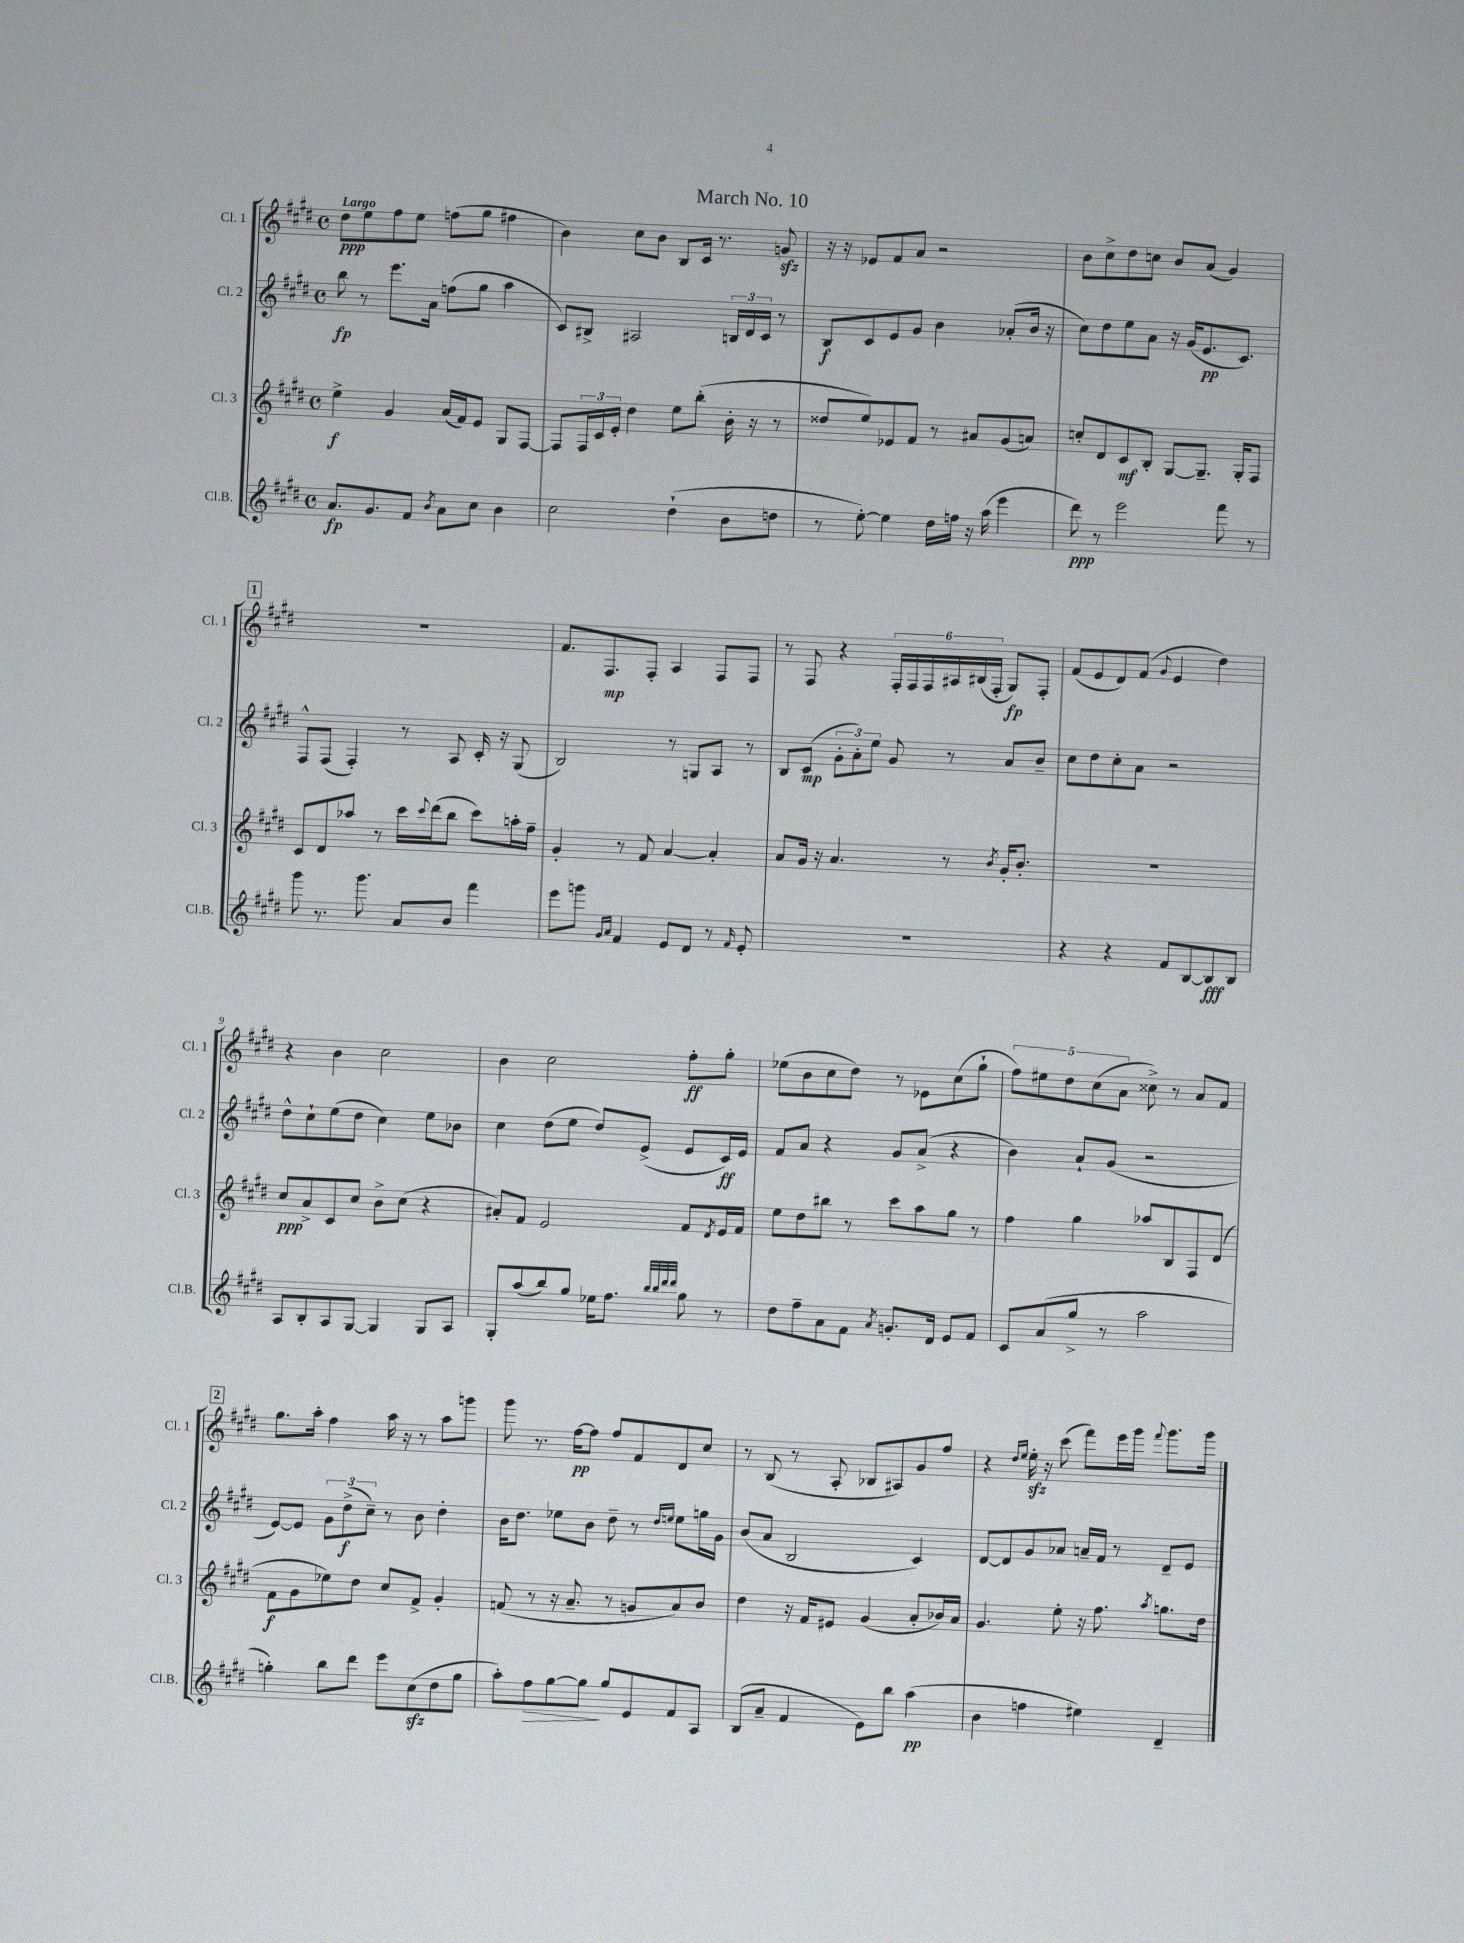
\header { title = "March No. 10" }
<<
\new StaffGroup <<
\new Staff = "s0" \with { instrumentName = "Cl. 1" shortInstrumentName = "Cl. 1" } {
    \clef treble \key e \major \defaultTimeSignature \time 4/4 \tempo "Largo"
    dis''8\ppp e''8 fis''8 e''8 f''8( gis''8 fis''4 |
    b'4) cis''8 b'8 b8 cis'16 r8. g'8\sfz |
    r16 r16 ees'8 fis'8 a'8 r2 |
    b'8 cis''8-> dis''8 c''8 b'8 a'8( gis'4) |
    \mark \markup { \box "1" } R1 |
    fis'8. fis8.\mp fis8-. a4 fis8 fis8 |
    r8 fis8 r4 \tuplet 6/4 { fis16-. fis16 fis16 ais16 bis16( fis16-. } gis8\fp) fis8-. |
    fis'8( e'8 dis'8) fis'8( \appoggiatura { gis'8 } e'4 dis''4) |
    r4 b'4 cis''2 |
    b'4 cis''2 fis''8-.\ff gis''8-. |
    ees''8( b'8 cis''8 dis''8) r8 ees'8 cis''8( gis''8-! |
    \tuplet 5/4 { fis''8) eis''8 dis''8 cis''8( a'8 } cisis''8->) r8 a'8 fis'8 |
    \mark \markup { \box "2" } gis''8. a''16-. fis''4 a''16 r16 r8 a''8 g'''8 |
    gis'''8 r8. fis''16~\pp fis''8 fis''8 fis'8 dis'8 cis''8 |
    r8 b8( r8 a8-. bes8 ais8) gis'8 fis''8 |
    r4 \grace { dis''16 e''16 } e''16-.\sfz r16 cis'''8( fis'''8) e'''16 gis'''16 \appoggiatura { fis'''8 } gis'''8. gis'''16 \bar "|." |
}
\new Staff = "s1" \with { instrumentName = "Cl. 2" shortInstrumentName = "Cl. 2" } {
    \clef treble \key e \major \defaultTimeSignature \time 4/4
    b''8\fp r8 e'''8. a'16 f''8( gis''8 a''4 |
    cis'8) bis8-> ais2 \tuplet 3/2 { b16 dis'16 cis'16 } r8 |
    b8\f cis'8 e'8 gis'8 b'4 aes'8-.( b'16 r16 |
    cis''8) dis''8 e''8 a'8 r16 gis'16( e'8.\pp cis'8.) |
    \mark \markup { \box "1" } fis8-^ fis8( fis4-.) r8 a8 cis'16-. r16 gis8( |
    b2) r8 g8 a8 r8 |
    b8 cis'8\mp( \tuplet 3/2 { gis'8-. a'8-.) e''8 } gis'8 r8 a'8 b'8-- |
    cis''8 dis''8 cis''8-. a'8 r2 |
    dis''8-^ cis''8-! e''8( dis''8 cis''4) e''8 bes'8 |
    cis''4 dis''8( e''8 dis''8) e'8->( e'8 cis'16\ff) e'16 |
    fis'8 a'8 r4 gis'8 a'8->( r4 |
    b'4) a'8-! gis'8( r2 |
    \mark \markup { \box "2" } e'8~) e'8 \tuplet 3/2 { gis'8 dis''8->\f( cis''8--) } r8 b'8 dis''4-. |
    b'16 dis''8. ees''8 b'8 dis''8-- r8 \grace { dis''16 e''16 } e''8 g''16 gis'16 |
    b'8( a'8 b2 cis'4) |
    dis'8~ dis'8 gis'8 aes'8 a'16-- fis'16 r8 dis'8-- e'8 \bar "|." |
}
\new Staff = "s2" \with { instrumentName = "Cl. 3" shortInstrumentName = "Cl. 3" } {
    \clef treble \key e \major \defaultTimeSignature \time 4/4
    e''4->\f gis'4 a'16( fis'16) e'8 gis8 fis8~ |
    fis8 \tuplet 3/2 { fis16 cis'16 e'16-. } dis''4 e''8 b''8-.( b'16-. r16 r8 |
    disis''8 e''8) ees'8 fis'8 r8 ais'8 gis'8( a'8) |
    c''8-. dis'8 cis'8\mf b8-. gis8~ gis8.-- gis16-. fis8 |
    \mark \markup { \box "1" } cis'8 dis'8 aes''8 r8 cis'''16 \appoggiatura { cis'''8 } dis'''16( b''8 cis'''8) a''16-. fis''16-- |
    gis'4-. r8 fis'8 a'4~ a'4-. |
    a'8 gis'16 r16 a'4. r8 \acciaccatura { b'8 } gis'16-. b'8.-. |
    R1 |
    cis''8\ppp a'8-> cis'8 cis''8 b'8-> cis''8( r4 |
    ais'8-.) fis'8 e'2 fis'8 \acciaccatura { dis'8 } e'16 fis'16 |
    e''8 dis''8 bis''8 r8 cis'''8 a''8 gis''8 r8 |
    fis''4 gis''4 aes''8 b8 fis8 dis'8( |
    \mark \markup { \box "2" } fis'8\f gis'8 ees''8) dis''8 cis''8 fis'8-> gis'4-. |
    f'8( r8 r16 a'8.-- r8 g'8 a'8) b'8 |
    dis''4 r16 fis'16 eis'8 gis'4( a'8-. bes'16) a'16 |
    gis'4. e''8-. r16 fis''8. \acciaccatura { a''8 } g''8. dis''16 \bar "|." |
}
\new Staff = "s3" \with { instrumentName = "Cl.B." shortInstrumentName = "Cl.B." } {
    \clef treble \key e \major \defaultTimeSignature \time 4/4
    a'8.\fp gis'8. fis'8 \acciaccatura { b'8 } a'8 cis''8 b'4 |
    cis''2 dis''4-!( b'8 d''8 |
    r8 e''8~-.) e''4 dis''16 f''16 r16 a''16( e'''4 |
    dis'''8\ppp) r8 e'''2 fis'''8 r8 |
    \mark \markup { \box "1" } gis'''8 r8. gis'''8. a'8 b'8 fis'''4 |
    e'''8 g'''8 \grace { gis'16 a'16 } fis'4 e'8 dis'8 r8 \grace { fis'16 } e'8-. |
    R1 |
    r4 r4 fis'8 b8~ b8\fff b8 |
    a8 b8-. a8 gis8~ gis4 gis8 a8 |
    gis8-. a''8( b''8) gis''8 ees''16 fis''8. \grace { b''32 b''32 dis'''32 dis'''32 } gis''8 r8 |
    dis''8 fis''8-- a'8 fis'8 \acciaccatura { a'8 } g'8.-. dis'16 e'8 fis'8 |
    cis'8 a'8( gis''8-> r8 a''2 |
    \mark \markup { \box "2" } g''4-.) b''8 dis'''8 e'''8 cis''8\sfz( dis''8 g''8 |
    a''8-.) fis''8\> gis''8~ gis''8\! gis''8 e'8 fis'8 a8 |
    b8( a'8-- fis'4 e'8) b''8 a''4\pp( |
    b'4 f''4 eis''4) dis'4-- \bar "|." |
}
>>
>>
